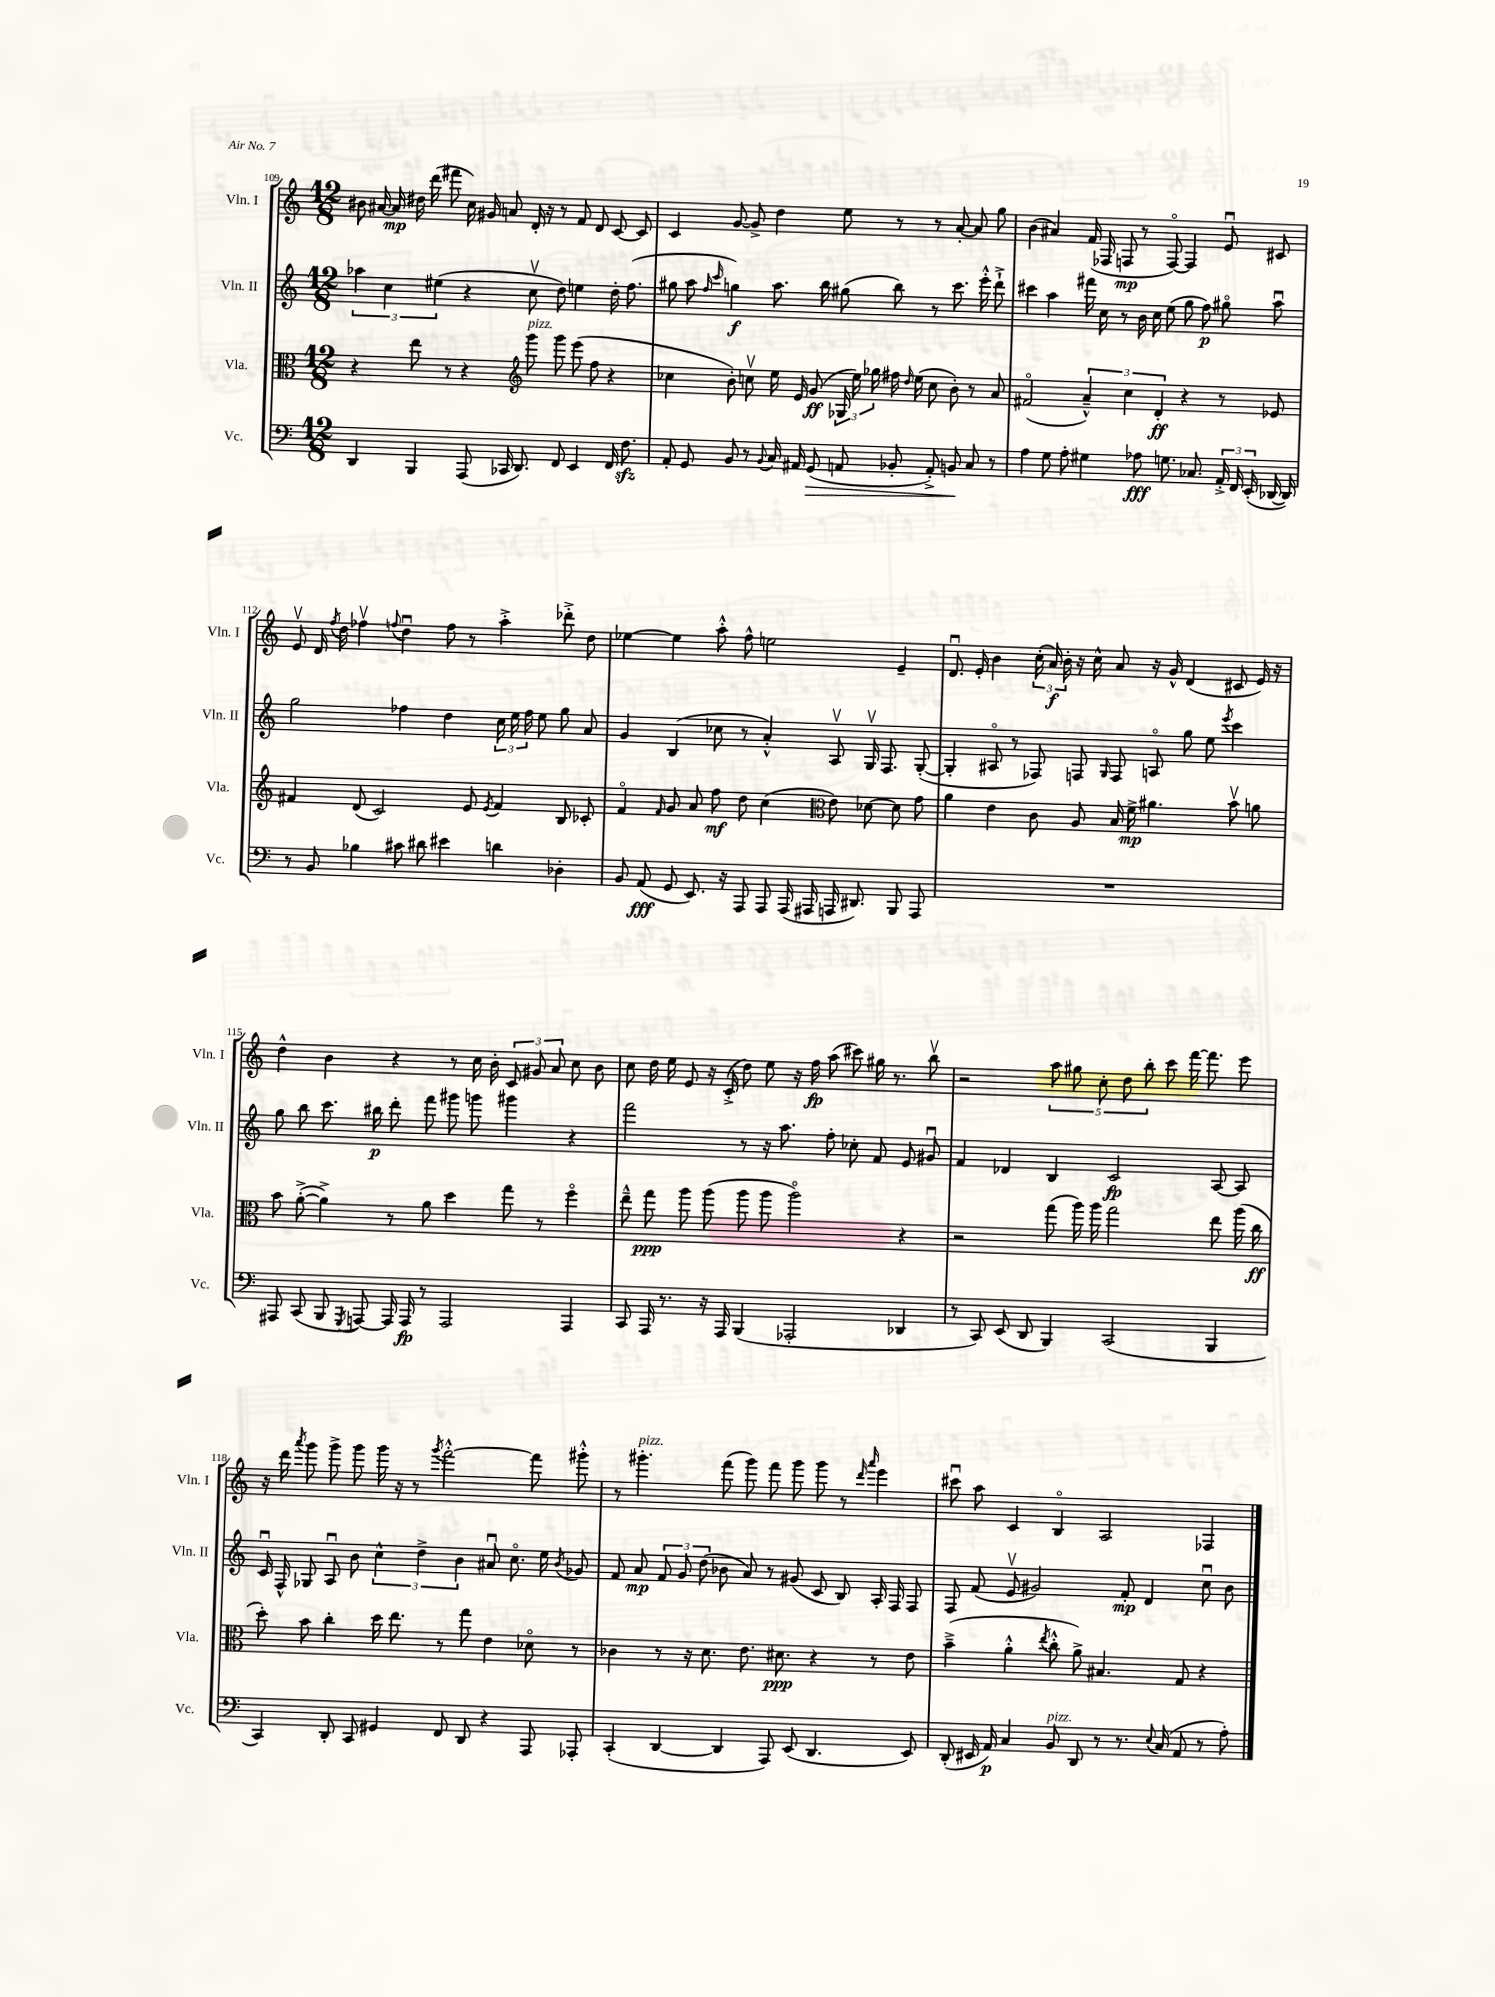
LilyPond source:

<<
\new StaffGroup <<
\new Staff = "s0" \with { instrumentName = "Vln. I" shortInstrumentName = "Vln. I" } {
    \clef treble \key c \major \numericTimeSignature \time 12/8
    \autoBeamOff bis'8 ais'16~ ais'16\mp dis''16 d'''16( fis'''8 c''16) gis'16 a'8 d'16-. r16 r8 f'8 d'8 c'8~ c'8 |
    c'4 g'8~ g'8-> d''4 e''8 r8 r8 a'8~-. a'8 g''8 |
    b'4( ais'4) f'16( fes16 f8\mp r8 f8~\flageolet) f4 e'8\downbow cis'8 |
    e'8\upbow d'16 \acciaccatura { f''8 } d''16 fes''4\upbow \appoggiatura { f''8 } d''4\downbow f''8 r8 a''4-.-> des'''8-.-> d''8 |
    ees''4~ ees''4 a''8-.-^ f''8-^ e''2 e'4-- |
    d'8.\downbow e'16-. b'4 \tuplet 3/2 { c''16-.( a'16\f) b'16-. } r16 c''16-^ a'8 r16 g'16-^ d'4( cis'8 e'16) r16 |
    d''4-^ b'4 r4 r8 c''16 b'16-. \tuplet 3/2 { c'8 gis'8 a'8 } c''8 b'8 |
    c''8 d''16 e''16 e'8 r16 c'16-.->( d''8) e''8 r16 f''16\fp a''8( cis'''8) gis''16 r8. b''8\upbow |
    r2 \tuplet 5/4 { a''8 gis''8 c''8-. d''8 b''8-. } c'''8 f'''16~ f'''8. e'''8 |
    r16 d'''16 \acciaccatura { a'''8 } g'''8 g'''8-> g'''8 g'''16 r16 r8 \acciaccatura { g'''8 } f'''2~-.-^ f'''8 gis'''8-.-^ |
    r8 gis'''4.-.^\markup { \italic "pizz." } f'''8( gis'''8) f'''8 gis'''8 gis'''8 r8 \grace { d'''16 a'''16 } e'''4 |
    cis'''8\downbow a''8 c'4 b4\flageolet a2 fes4 \bar "|." |
}
\new Staff = "s1" \with { instrumentName = "Vln. II" shortInstrumentName = "Vln. II" } {
    \clef treble \key c \major \numericTimeSignature \time 12/8
    \autoBeamOff \tuplet 3/2 { aes''4 c''4 eis''4( } r4 c''8\upbow d''8) e''4 d''16-. f''8.( |
    gis''8 a''8 \grace { f''16 c'''16 } g''4\f) a''8. b''16 gis''8( b''8) r8 c'''8. e'''16-.-^ d'''8-!-> |
    cis'''4 a''4 fis'''16 c''16 r8 b'16 c''16 e''8( g''8 f''8\p) gis''8\flageolet a''8\downbow |
    g''2 fes''4 d''4 \tuplet 3/2 { c''16 e''16 fes''16 } e''8 g''8 a'8 |
    g'4 b4( ces''8 r8 a'4-.-^) a8\upbow g16\upbow f8. g8~-.( |
    g4-. ais8\flageolet r8 fes8) f8 \grace { g16 } f8 a8\flageolet g''8 e''8 \acciaccatura { e'''8 } c'''4 |
    g''8 b''8 c'''8. bis''16\p d'''8-. f'''8 gis'''8 g'''8 gis'''4 r4 |
    f'''2 r8 r16 a''8. f''8-. ces''8-. f'8 e'8 gis'8\downbow |
    f'4 des'4 b4 c'2\fp a8~ a8 |
    c'16\downbow f16-^ ges8 a8\downbow b'8 \tuplet 3/2 { c''4-^ d''4-> b'4 } ais'8\downbow c''8.\flageolet e''16 \acciaccatura { b'8 } ges'8 |
    f'8 a'8\mp \tuplet 3/2 { f'8 g'8 d''8( } bes'8 a'8) r8 gis'8( c'8 b8) a16-. f16 f8 |
    f8 f'8( e'8\upbow gis'2) f'8-.\mp d'4 c''8\downbow b'8 \bar "|." |
}
\new Staff = "s2" \with { instrumentName = "Vla." shortInstrumentName = "Vla." } {
    \clef alto \key c \major \numericTimeSignature \time 12/8
    \autoBeamOff r4 e''8 r8 r4 \clef treble g'''8^\markup { \italic "pizz." } g'''8 e'''8( f''8 r4 |
    ces''4 b'8-.) c''8\upbow e''16 e'16 g'8\ff( \tuplet 3/2 { ges16 e''16) ges''16 } fis''16 \grace { d''16 } e''16( c''8 b'8-.) r8 a'8 |
    fis'2\flageolet( \tuplet 3/2 { a'4---^) c''4 d'4-.\ff } r4 r8 ees'8 |
    fis'4 d'8( c'2) e'8 \acciaccatura { e'8 } fis'4 b8 ces'8-. |
    f'4\flageolet \grace { f'16 } g'8 a'8 f''8\mf d''8 c''4( \clef alto e'8) des'8~ des'8 g'8 |
    a'4 e'4 c'8 a8 b16 f'16->\mp ais'4. b'8\upbow a'8 |
    b'8 a'8~-.->( a'4->) r8 a'8 d''4 g''8 r8 f''4\flageolet |
    e''8---^ g''8\ppp a''8 a''8( a''8 a''8 a''2\flageolet) r4 |
    r2 g''8( a''16) a''16 g''2 e''8 a''16( c''16\ff |
    d''8-.) b'8 c''4-. d''16 e''8. r8 g''8 e'4 des'8\flageolet r8 |
    ces'4 r8 r16 d'8. e'8. dis'8.\ppp r4 r8 e'8 |
    b'4--->( a'4-.-^ \acciaccatura { e''8 } c''8-.-^ a'8->) bis4. g8 r4 \bar "|." |
}
\new Staff = "s3" \with { instrumentName = "Vc." shortInstrumentName = "Vc." } {
    \clef bass \key c \major \numericTimeSignature \time 12/8
    \autoBeamOff d,4 b,,4 a,,8( ces,16 d,8.) f,8 e,4 f,16 f8.\sfz |
    a,8-. g,8 b,8 r8 \appoggiatura { b,8 } c16 ais,16 g,8\>( a,8 bes,8-. a,8-.->) b,8\! c8 r8 |
    a4 g8 a8-. gis4 aes8\fff g8. ces8. \tuplet 3/2 { a,16-.-> f,16 e,16-.( } des,16~ des,16) |
    r8 b,8 bes4 cis'8 dis'8 eis'4 d'4 des4-. |
    b,8 a,8\fff( g,8 e,8.) r16 a,,8 a,,8 a,,16( ais,,16 a,,16 dis,8.) b,,8 a,,8 |
    R1. |
    ais,,8 c,8( b,,8 \acciaccatura { g,,8 } a,,8~) a,,16 a,,16\fp r8 a,,2 a,,4 |
    c,8 a,,16 r8. r16 a,,16 b,,4( aes,,2-. des,4 |
    r8 c,8) e,8( d,8 b,,4) c,2( b,,4 |
    c,4) d,8-. c,8 gis,4 f,8 d,8 r4 a,,8 aes,,8-. |
    c,4-.( d,4~ d,4 a,,8) e,8( d,4. e,8) |
    d,8-.( eis,16 a,16\p) c4 b,8^\markup { \italic "pizz." } d,8 r8 r8. \appoggiatura { e8 } c16( a,8 r8 a8-.) \bar "|." |
}
>>
>>
\layout { \context { \Score currentBarNumber = #109 } }
